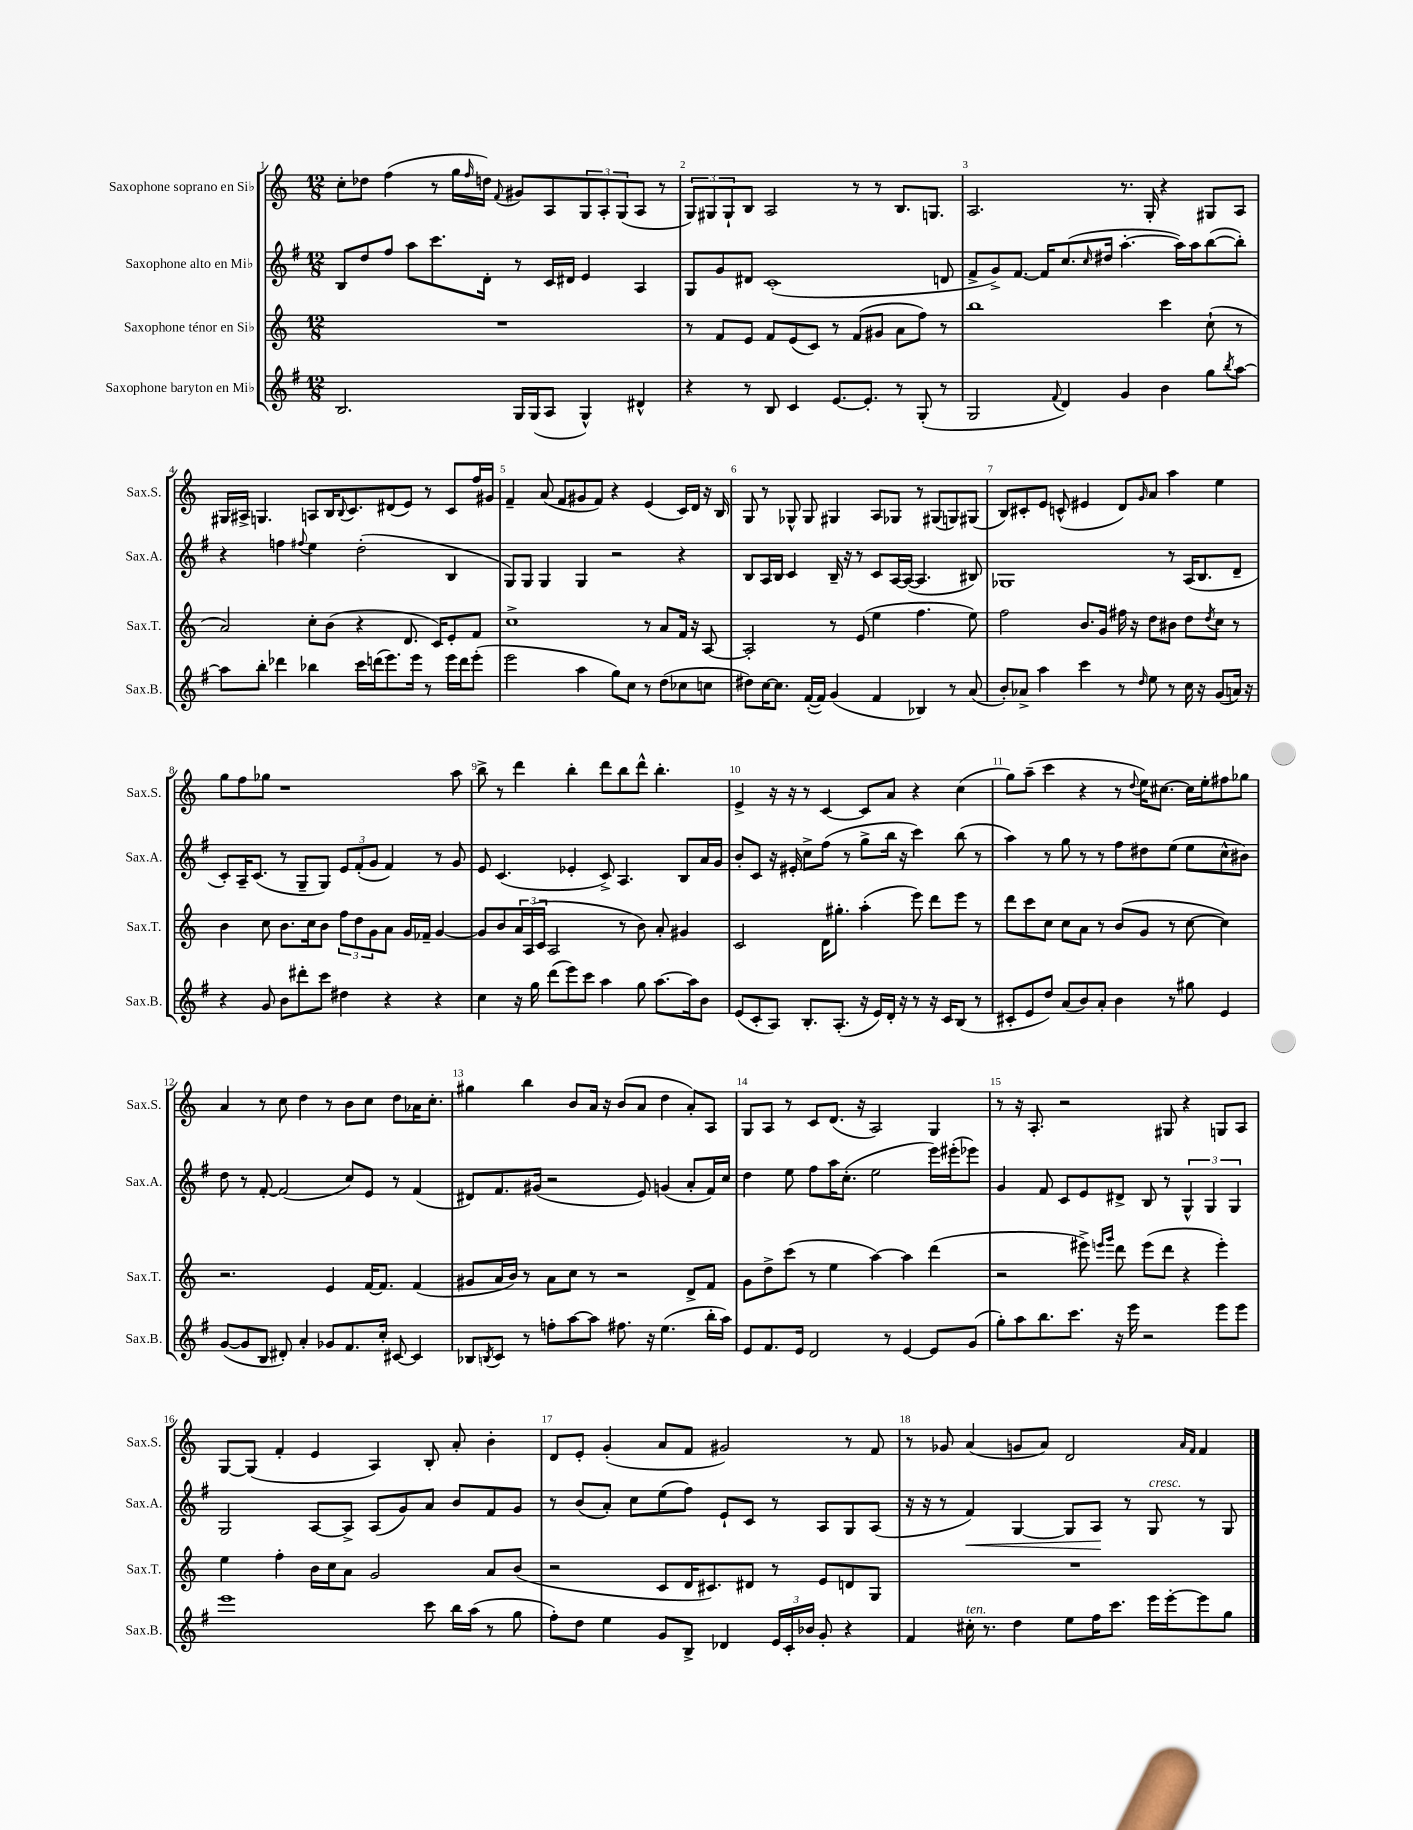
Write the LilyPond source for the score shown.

<<
\new StaffGroup <<
\new Staff = "s0" \with { instrumentName = "Saxophone soprano en Sib" shortInstrumentName = "Sax.S." } {
    \clef treble \key c \major \numericTimeSignature \time 12/8
    c''8-. des''8 f''4( r8 g''16 \grace { f''16 } d''16) \appoggiatura { f'8 } gis'8 a8 \tuplet 3/2 { g8 a8-. g8( } a8 r8 |
    \tuplet 3/2 { g8) gis8 gis8-! } b8 a2 r8 r8 b8. g8. |
    a2. r8. g16-. r4 gis8 a8 |
    gis16 ais16-> g4. a8 b16 \appoggiatura { b8 } c'8. dis'8( e'8) r8 c'8 f''16 gis'16 |
    f'4-- a'8( f'8 gis'8 f'8) r4 e'4( c'16) d'16 r16 b16 |
    g8 r8 ges8-^ ges8 gis4 a8 ges8 r8 gis8( g8) gis8( |
    b8) cis'8-. e'8 c'8-^( eis'4 d'8) \grace { g'16 } a'8 a''4 e''4 |
    g''8 f''8 ges''8 r1 a''8 |
    b''8-> r8 d'''4 b''4-. d'''8 b''8 d'''8-^ b''4.-. |
    e'4-> r16 r16 r8 c'4~ c'8 a'8 r4 c''4( |
    g''8) a''8--( c'''4 r4 r8 \appoggiatura { d''8 } e''16) cis''8.~ cis''16 e''16-. fis''8 ges''8 |
    a'4 r8 c''8 d''4 r8 b'8 c''8 d''8 aes'16 c''8.-. |
    gis''4 b''4 b'8 a'16 r16 b'8( a'8 d''4 a'8-.) a8 |
    g8 a8 r8 c'8 d'8.( r16 a2) g4 |
    r8 r16 a8.-. r2 gis8 r4 g8 a8 |
    g8~ g8( f'4-. e'4 a4) b8-. a'8-. b'4-. |
    d'8 e'8-. g'4-.( a'8 f'8 gis'2) r8 f'8 |
    r8 ges'8 a'4( g'8 a'8) d'2 \grace { a'16 f'16 } f'4 \bar "|." |
}
\new Staff = "s1" \with { instrumentName = "Saxophone alto en Mib" shortInstrumentName = "Sax.A." } {
    \clef treble \key g \major \numericTimeSignature \time 12/8
    b8 d''8 fis''8 a''8 c'''8. d'16-. r8 c'16 dis'16 e'4 a4 |
    g8 g'8 dis'8 c'1-.( d'8 |
    fis'8-> g'8->) fis'8.~ fis'16 c''8.( \grace { c''16 } dis''16 a''4.~-. a''16) a''16 b''8~( b''8-.) |
    r4 f''4 \appoggiatura { fis''8 } e''4 d''2-.( b4 |
    g8) g8 g4 g4 r2 r4 |
    b8 a16 b16 c'4 b16-- r16 r8 c'8 a16~ a16~( a4. bis8) |
    ges1 r8 a16( b8. d'8-- |
    c'8-.) a16-- c'8.( r8 g8-- g8) \tuplet 3/2 { e'8 fis'8-.( g'8 } fis'4) r8 g'8 |
    e'8 c'4.( ees'4-. c'8->) a4. b8 a'16 g'16 |
    b'8-. c'8 r16 eis'16-. c''8-> fis''8( r8 g''8-> b''16 r16 c'''4) b''8( r8 |
    a''4) r8 g''8 r8 r8 fis''8 dis''8 e''8( e''8 c''8-^ bis'8) |
    d''8 r8 fis'8~-. fis'2( c''8) e'8 r8 fis'4( |
    dis'8) fis'8. gis'16( r2 e'8) g'4( a'8-. fis'16) c''16 |
    d''4 e''8 fis''8 a''16 c''8.-.( e''2 e'''16) eis'''16-.( ees'''8) |
    g'4 fis'8 c'8 e'8 dis'8-> b8 r8 \tuplet 3/2 { g4-^ g4 g4 } |
    g2 a8~ a8-> a8( g'8) a'8 b'8 fis'8 g'8 |
    r8 b'8( a'8-.) c''8 e''8( fis''8) e'8-! c'8 r8 a8 g8 a8( |
    r16 r16 r8 fis'4\<) g4~ g8 a8\! r8 g8^\markup { \italic "cresc." } r8 g8 \bar "|." |
}
\new Staff = "s2" \with { instrumentName = "Saxophone ténor en Sib" shortInstrumentName = "Sax.T." } {
    \clef treble \key c \major \numericTimeSignature \time 12/8
    R1. |
    r8 f'8 e'8 f'8 e'8( c'8) r8 f'8( gis'8 a'8 f''8) r8 |
    b''1 c'''4 c''8-!( r8 |
    a'2) c''8-. b'8( r4 d'8. c'16) e'8-. f'8 |
    c''1-> r8 a'8 f'16 r16 a8~ |
    a2-. r8 e'8( e''4 f''4. e''8) |
    f''2 b'8. g'16 fis''16 r16 d''8 bis'8 d''8 \acciaccatura { d''8 } c''8 r8 |
    b'4 c''8 b'8. c''16 b'8 \tuplet 3/2 { f''8 d''8 g'8 } a'8 g'16 fes'16-- g'4~ |
    g'8 b'8 \tuplet 3/2 { a'16 a16( c'16 } a2 r8 b'8) a'8-. gis'4 |
    c'2 d'16 gis''8.-. a''4-.( e'''8) d'''8 e'''8 r8 |
    d'''8 c'''8 c''8 c''8 a'8 r8 b'8( g'8 r8 c''8~ c''4) |
    r2. e'4 f'16~ f'8. f'4( |
    gis'8 a'16 b'16) r8 a'8 c''8 r8 r2 d'8-> f'8 |
    g'8 d''8-> c'''8( r8 e''4 a''4~) a''4 d'''4( |
    r2 eis'''8->) \grace { e'''16 g'''16 } d'''8 e'''8( d'''8 r4 e'''4-.) |
    e''4 f''4-. b'16 c''16 a'8 g'2 a'8 b'8( |
    r2 c'8 d'16 cis'8.) dis'8 r8 e'8 d'8 g8 |
    R1. \bar "|." |
}
\new Staff = "s3" \with { instrumentName = "Saxophone baryton en Mib" shortInstrumentName = "Sax.B." } {
    \clef treble \key g \major \numericTimeSignature \time 12/8
    b2. g16 g16( a8 g4-^) dis'4-^ |
    r4 r8 b8 c'4 e'8.~ e'8.-. r8 g8-.( r8 |
    g2 \appoggiatura { fis'8 } d'4) g'4 b'4 g''8 \acciaccatura { b''8 } a''8~ |
    a''8 b''8-. des'''4 bes''4 c'''16 d'''16( e'''8.) e'''16 r8 e'''16 d'''16 e'''8-.( |
    e'''2 a''4 g''8) c''8 r8 d''8( ces''8 c''8 |
    dis''8) c''16~ c''8. fis'16~-.( fis'16) g'4( fis'4 bes4) r8 a'8( |
    b'8-.) aes'8-> a''4 c'''4 r8 \grace { d''16 } e''8 r8 c''16 r16 g'8( a'16) r16 |
    r4 g'8 b'8 dis'''8-. c'''8 dis''4 r4 r4 |
    c''4 r16 g''16 d'''8( e'''8) c'''8 a''4 g''8 a''8.~ a''16 b'8 |
    e'8( c'8-. a8) b8.-. a8.-.( r16 e'16) d'16-. r16 r8 r16 c'16 b8( r8 |
    cis'8-. e'8 d''8) a'8( b'8) a'8-. b'4 r8 gis''8 e'4 |
    g'8~( g'8 b8 dis'8-.) a'4-. ges'8 fis'8. c''16-. cis'8~ cis'4 |
    bes8 \acciaccatura { b8 } c'8 r8 f''8-. a''8~ a''8 fis''8. r16 e''4.( b''16-. a''16) |
    e'8 fis'8. e'16 d'2 r8 e'4~ e'8 g'8( |
    g''8-.) a''8 b''8. c'''8. r16 e'''16 r2 e'''8 e'''8 |
    e'''1 c'''8 b''16 a''16( r8 g''8 |
    fis''8-.) d''8 e''4 g'8 b8-> des'4 \tuplet 3/2 { e'16 c'16-. bes'16 } g'8-. r4 |
    fis'4 cis''16-.^\markup { \italic "ten." } r8. d''4 e''8 fis''16 c'''8. e'''16 e'''16~-. e'''8 g''8 \bar "|." |
}
>>
>>
\layout { \context { \Score \override BarNumber.break-visibility = ##(#f #t #t) barNumberVisibility = #all-bar-numbers-visible } }
